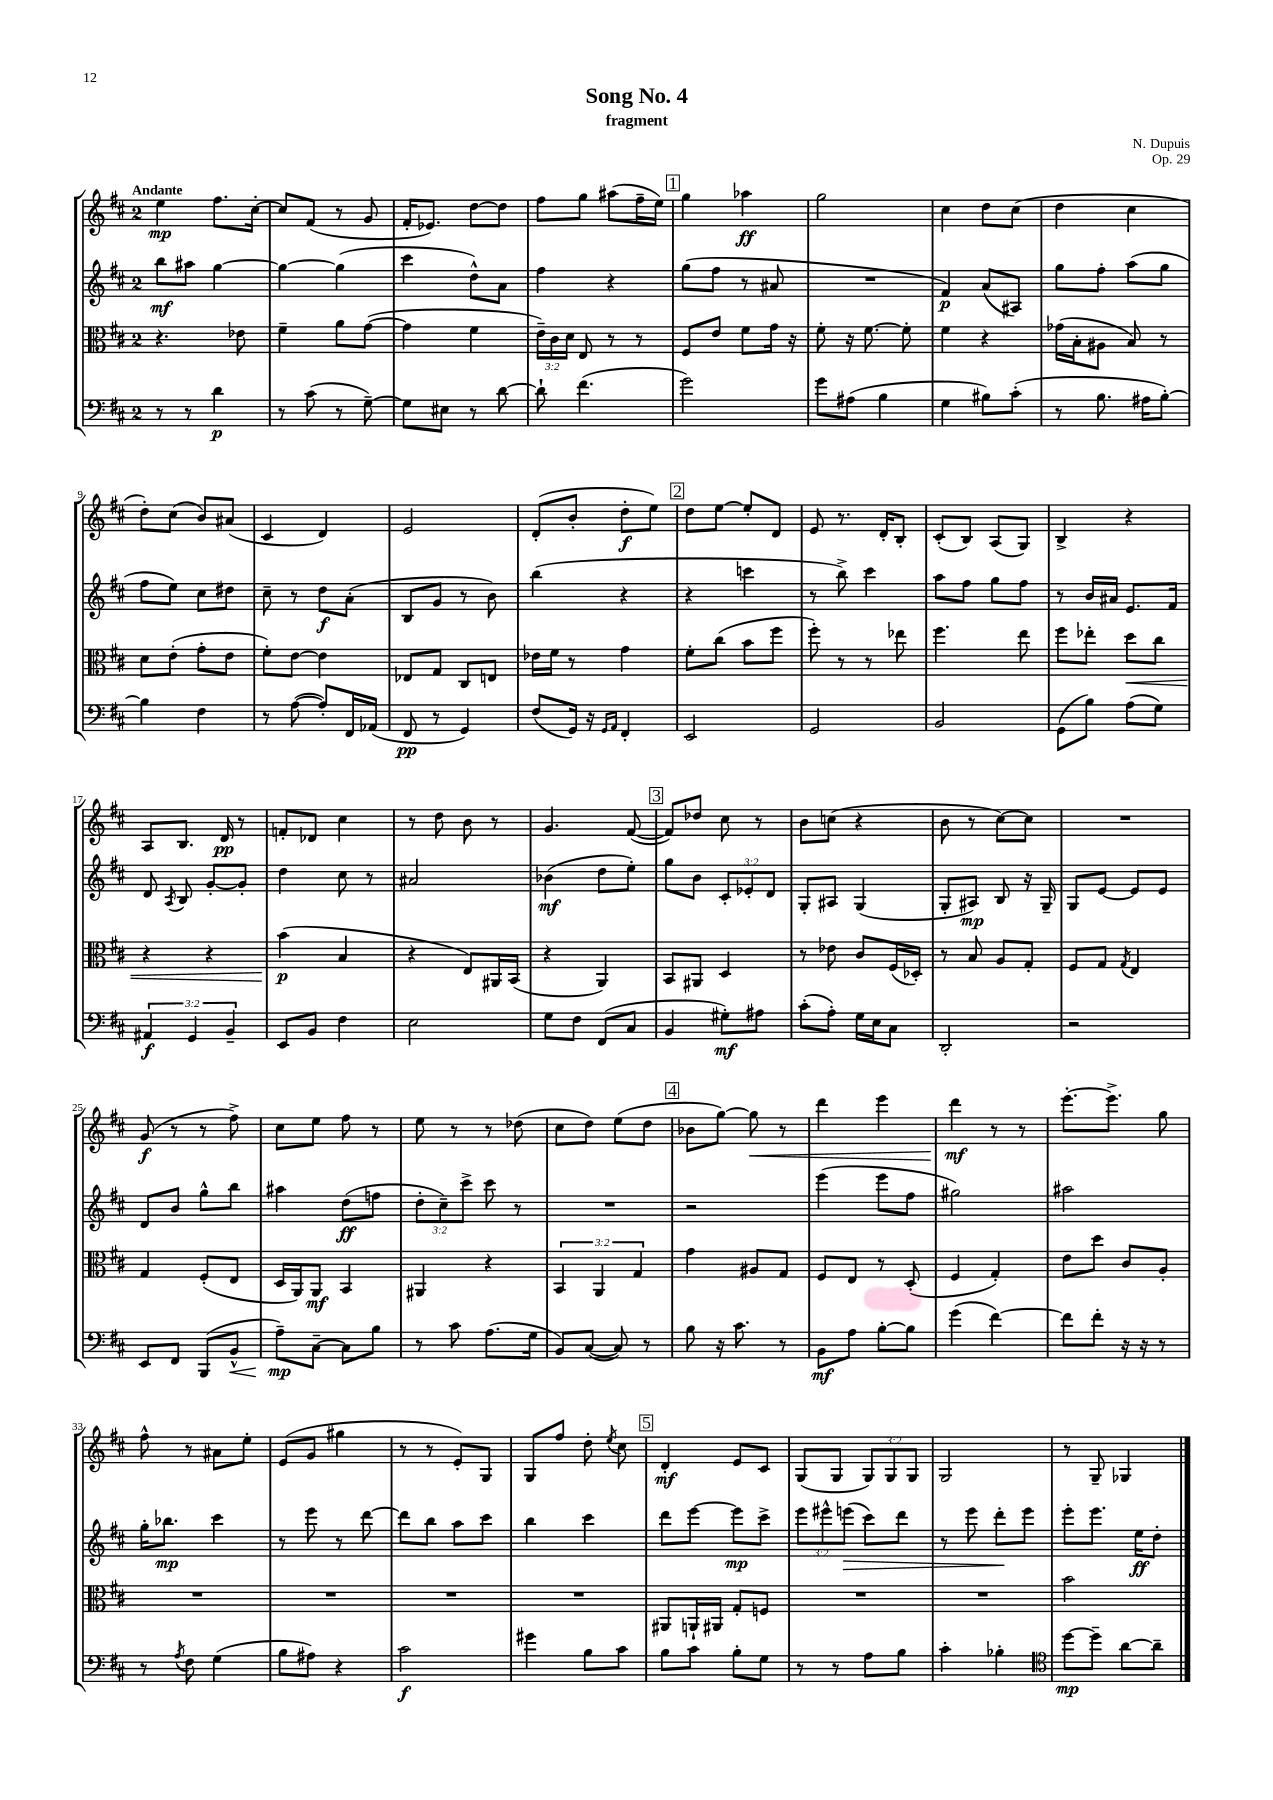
\header { title = "Song No. 4" composer = "N. Dupuis" subtitle = "fragment" opus = "Op. 29" }
<<
\new StaffGroup <<
\new Staff = "s0" {
    \clef treble \key d \major \once \override Staff.TimeSignature.style = #'single-digit \time 2/4 \override Staff.TupletNumber.text = #tuplet-number::calc-fraction-text \tempo "Andante"
    \autoBeamOff e''4\mp fis''8.[ cis''16]~-. |
    cis''8[ fis'8]( r8 g'8 |
    fis'16[-. ees'8.]) d''8[~ d''8] |
    fis''8[ g''8] ais''8[( fis''16-- e''16]) |
    \mark \markup { \box "1" } g''4 aes''4\ff |
    g''2 |
    cis''4 d''8[ cis''8]( |
    d''4 cis''4 |
    d''8[-.) cis''8]( b'8[) ais'8]( |
    cis'4 d'4) |
    e'2 |
    d'8[-.( b'8]-. d''8[-.\f e''8]) |
    \mark \markup { \box "2" } d''8[ e''8]~ e''8[-. d'8] |
    e'8 r8. d'16[-. b8]-. |
    cis'8[-.( b8]) a8[( g8]) |
    b4-> r4 |
    a8[ b8.] d'16\pp r8 |
    f'8[-. des'8] cis''4 |
    r8 d''8 b'8 r8 |
    g'4. fis'8~( |
    \mark \markup { \box "3" } fis'8[) des''8] cis''8 r8 |
    b'8[ c''8]( r4 |
    b'8 r8 cis''8[~) cis''8] |
    R2 |
    g'8\f( r8 r8 fis''8->) |
    cis''8[ e''8] fis''8 r8 |
    e''8 r8 r8 des''8( |
    cis''8[ d''8]) e''8[( d''8] |
    \mark \markup { \box "4" } bes'8[ g''8]~) g''8\< r8 |
    d'''4 e'''4 |
    d'''4\mf\! r8 r8 |
    e'''8.[~-. e'''8.]-> g''8 |
    fis''8-^ r8 ais'8[ e''8]-. |
    e'8[( g'8] gis''4 |
    r8 r8 e'8[-.) g8] |
    g8[ fis''8] d''8-. \acciaccatura { e''8 } cis''8 |
    \mark \markup { \box "5" } d'4-.\mf e'8[ cis'8] |
    g8[( g8] \tuplet 3/2 { g8[) g8 g8] } |
    g2 |
    r8 g8-- ges4 \bar "|." |
}
\new Staff = "s1" {
    \clef treble \key d \major \once \override Staff.TimeSignature.style = #'single-digit \time 2/4 \override Staff.TupletNumber.text = #tuplet-number::calc-fraction-text
    \autoBeamOff b''8[\mf ais''8] g''4~ |
    g''4~ g''4( |
    cis'''4 d''8[-^) a'8] |
    fis''4 r4 |
    \mark \markup { \box "1" } g''8[( fis''8] r8 ais'8 |
    R2 |
    fis'4\p) a'8[( ais8]) |
    g''8[ fis''8]-. a''8[( g''8] |
    fis''8[ e''8]) cis''8[ dis''8] |
    cis''8-- r8 d''8[\f a'8]-.( |
    b8[ g'8] r8 b'8) |
    b''4( r4 |
    \mark \markup { \box "2" } r4 c'''4 |
    r8 b''8->) cis'''4 |
    a''8[ fis''8] g''8[ fis''8] |
    r8 b'16[ ais'16] e'8.[ fis'16] |
    d'8 \acciaccatura { a8 } b8 g'8[~-. g'8]-. |
    d''4 cis''8 r8 |
    ais'2 |
    bes'4\mf( d''8[ e''8]-.) |
    \mark \markup { \box "3" } g''8[ b'8] \tuplet 3/2 { cis'8[-. ees'8-. d'8] } |
    g8[-. ais8] g4( |
    g8[-. ais8]\mp) b8 r16 g16-- |
    g8[ e'8]~ e'8[ e'8] |
    d'8[ b'8] g''8[-^ b''8] |
    ais''4 d''8[\ff( f''8] |
    \tuplet 3/2 { d''8[-. cis''8--) cis'''8]-> } cis'''8 r8 |
    R2 |
    \mark \markup { \box "4" } r2 |
    e'''4( e'''8[ fis''8] |
    gis''2) |
    ais''2 |
    g''16[-. bes''8.]\mp cis'''4 |
    r8 e'''8 r8 d'''8~ |
    d'''8[ b''8] a''8[ cis'''8] |
    b''4 cis'''4 |
    \mark \markup { \box "5" } d'''8[ e'''8]~ e'''8[\mp cis'''8]-> |
    \tuplet 3/2 { e'''8[ eis'''8-^ e'''8]\>( } cis'''8[) d'''8] |
    r8 e'''8 d'''8[-.\! e'''8] |
    e'''8[-. e'''8.] e''16[\ff d''8]-. \bar "|." |
}
\new Staff = "s2" {
    \clef alto \key d \major \once \override Staff.TimeSignature.style = #'single-digit \time 2/4 \override Staff.TupletNumber.text = #tuplet-number::calc-fraction-text
    \autoBeamOff r4. ees'8 |
    fis'4-- a'8[ g'8]~( |
    g'4 fis'4 |
    \tuplet 3/2 { e'16[--) cis'16 d'16] } e8 r8 r8 |
    \mark \markup { \box "1" } fis8[ e'8] fis'8[ g'16] r16 |
    fis'8-. r16 fis'8.~ fis'8-. |
    fis'4 r4 |
    ges'16[( b16-. ais8] b8) r8 |
    d'8[ e'8]-.( g'8[-. e'8] |
    fis'8[-.) e'8]~ e'4 |
    ees8[ g8] cis8[ e8] |
    ees'16[ fis'16] r8 g'4 |
    \mark \markup { \box "2" } fis'8[-. cis''8]( b'8[ fis''8] |
    fis''8-.) r8 r8 ees''8 |
    fis''4. e''8 |
    fis''8[ ees''8]-. d''8[\< cis''8] |
    r4 r4 |
    b'4\p\!( b4 |
    r4 e8[) ais,16 b,16]( |
    r4 a,4) |
    \mark \markup { \box "3" } b,8[ ais,8] d4 |
    r8 ees'8 cis'8[ fis16( des16]-.) |
    r8 b8 a8[ g8]-. |
    fis8[ g8] \acciaccatura { g8 } e4 |
    g4 fis8[-.( e8] |
    d16[ a,16) a,8]\mf b,4 |
    ais,4 r4 |
    \tuplet 3/2 { b,4 a,4 g4 } |
    \mark \markup { \box "4" } g'4 ais8[ g8] |
    fis8[ e8] r8 d8-.( |
    fis4 g4-.) |
    e'8[ d''8] cis'8[ a8]-. |
    R2 |
    R2 |
    R2 |
    R2 |
    \mark \markup { \box "5" } ais,8[ a,16-! ais,16] g8[-. f8] |
    R2 |
    R2 |
    b'2 \bar "|." |
}
\new Staff = "s3" {
    \clef bass \key d \major \once \override Staff.TimeSignature.style = #'single-digit \time 2/4 \override Staff.TupletNumber.text = #tuplet-number::calc-fraction-text
    \autoBeamOff r8 r8 d'4\p |
    r8 cis'8( r8 g8~--) |
    g8[ eis8] r8 d'8~ |
    d'8-! fis'4.( |
    \mark \markup { \box "1" } g'2) |
    g'8[ ais8]( b4 |
    g4 bis8[) cis'8]-.( |
    r8 b8. ais16[ b8]~-.) |
    b4 fis4 |
    r8 a8~( a8[-.) fis,16 aes,16]( |
    fis,8\pp r8 g,4) |
    fis8[( g,16]) r16 \grace { g,16[ a,16] } fis,4-. |
    \mark \markup { \box "2" } e,2 |
    g,2 |
    b,2 |
    g,8[( b8]) a8[( g8]) |
    \tuplet 3/2 { ais,4\f g,4 b,4-- } |
    e,8[ b,8] fis4 |
    e2 |
    g8[ fis8] fis,8[( cis8] |
    \mark \markup { \box "3" } b,4 gis8[-.\mf) ais8] |
    cis'8[-.( a8]-.) g16[ e16 cis8] |
    d,2-. |
    r2 |
    e,8[ fis,8] b,,8[( b,8]-^\< |
    a8[--\mp\!) cis8]~-- cis8[ b8] |
    r8 cis'8 a8.[( g16] |
    b,8[) cis8]~( cis8) r8 |
    \mark \markup { \box "4" } b8 r16 cis'8. r8 |
    b,8[\mf a8] b8[~-. b8] |
    g'4( fis'4~) |
    fis'8[ fis'8]-. r16 r16 r8 |
    r8 \acciaccatura { a8 } fis8 g4( |
    b8[ ais8]) r4 |
    cis'2\f |
    gis'4 b8[ cis'8] |
    \mark \markup { \box "5" } b8[ cis'8] b8[-. g8] |
    r8 r8 a8[ b8] |
    cis'4-. bes4-. |
    \clef tenor d''8[~\mp d''8]-- a'8[~ a'8]-- \bar "|." |
}
>>
>>
